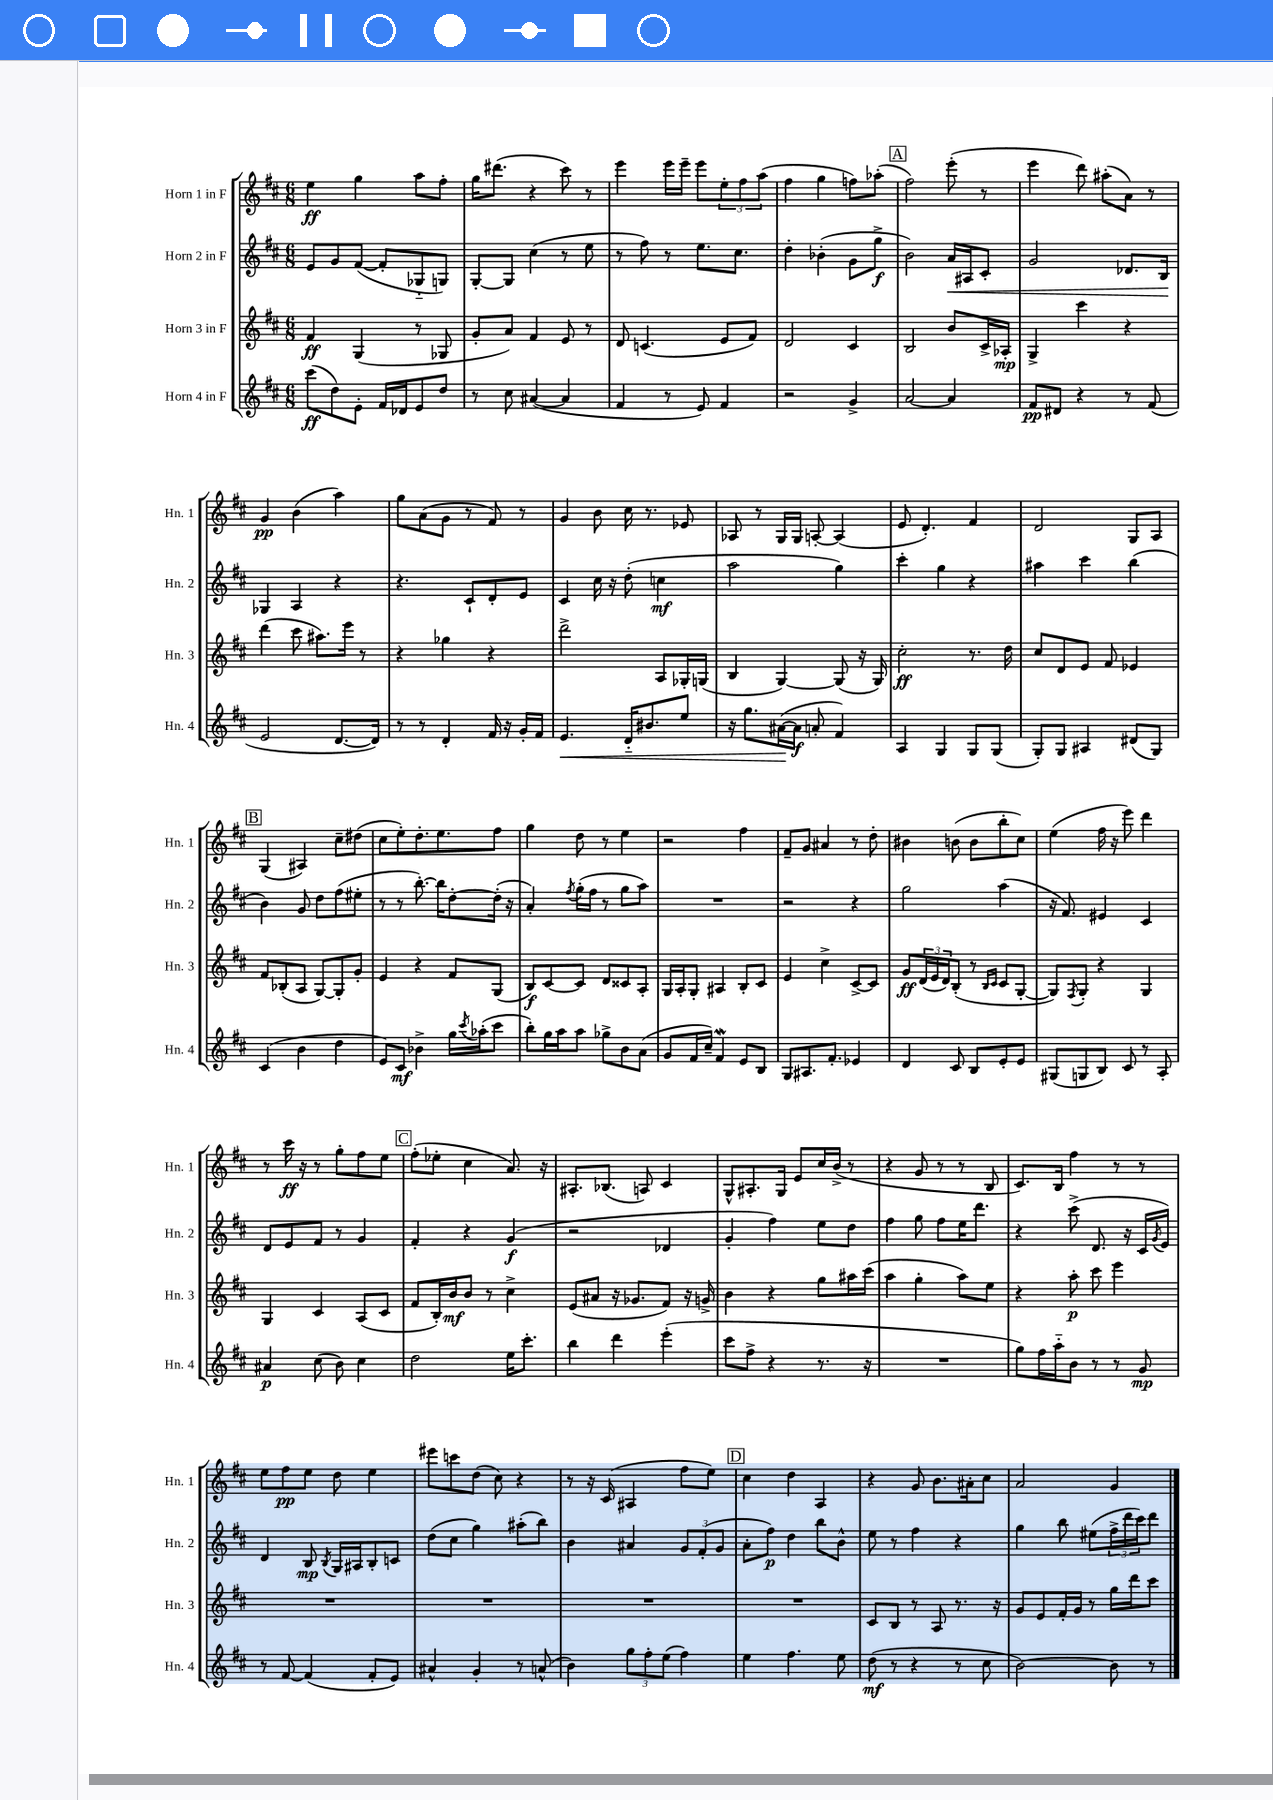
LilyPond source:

<<
\new StaffGroup <<
\new Staff = "s0" \with { instrumentName = "Horn 1 in F" shortInstrumentName = "Hn. 1" } {
    \clef treble \key d \major \numericTimeSignature \time 6/8
    e''4\ff g''4 a''8 fis''8-. |
    g''16 dis'''8.( r4 cis'''8) r8 |
    e'''4 e'''16 e'''16-- e'''8 \tuplet 3/2 { e''8-. fis''8 a''8( } |
    fis''4 g''4 f''8) aes''8-.( |
    \mark \markup { \box "A" } fis''2) e'''8-.( r8 |
    e'''4 d'''8) ais''8-.( a'8) r8 |
    g'4\pp b'4( a''4) |
    g''8 a'8( g'8 r8 fis'8) r8 |
    g'4 b'8 cis''16 r8. ees'8 |
    aes8 r8 g16 g16 a8~-. a4( |
    e'8 d'4.-.) fis'4 |
    d'2 g8 a8 |
    \mark \markup { \box "B" } g4( ais4) cis''8-- dis''8( |
    cis''8 e''8-.) d''8.-. e''8. fis''8 |
    g''4 d''8 r8 e''4 |
    r2 fis''4 |
    fis'8-- g'8 ais'4 r8 d''8-. |
    bis'4 b'8( b'8 b''8-. cis''8) |
    e''4( fis''16 r16 e'''8) d'''4 |
    r8 cis'''16\ff r16 r8 g''8-. fis''8 e''8 |
    \mark \markup { \box "C" } fis''8-.( ees''8-. cis''4 a'8.) r16 |
    ais8.-. bes8.( a8) cis'4 |
    g8-^ ais8.-. g16 e'8 cis''16 b'16->( r8 |
    r4 g'8 r8 r8 b8 |
    cis'8.) b16 fis''4 r8 r8 |
    e''8 fis''8\pp e''8 d''8 e''4 |
    eis'''8 c'''8 d''8( cis''8) r4 |
    r8 r16 cis'16( ais4 fis''8 e''8) |
    \mark \markup { \box "D" } cis''4 d''4 a4 |
    r4 g'8 b'8. ais'16-. cis''8 |
    a'2 g'4 \bar "|." |
}
\new Staff = "s1" \with { instrumentName = "Horn 2 in F" shortInstrumentName = "Hn. 2" } {
    \clef treble \key d \major \numericTimeSignature \time 6/8
    e'8 g'8 fis'8~( fis'8-. ges8-_ g8) |
    g8~-. g8 cis''4( r8 e''8 |
    r8 fis''8) r8 e''8. cis''8. |
    d''4-. bes'4-.( g'8 g''8->\f |
    \mark \markup { \box "A" } b'2) a'16\< ais16 cis'8-. |
    g'2 des'8. b16\! |
    ges4 a4 r4 |
    r4. cis'8-! d'8-. e'8 |
    cis'4 cis''16 r16 d''8-.( c''4\mf |
    a''2 g''4) |
    cis'''4-. g''4 r4 |
    ais''4 cis'''4 b''4( |
    \mark \markup { \box "B" } b'4) g'8 d''8 fis''8( eis''8-. |
    r8 r8 b''8.~-.) b''16 d''8~-. d''16-.( r16 |
    a'4-.) \acciaccatura { fis''8 } g''16-.( fis''16 r8 g''8 a''8) |
    R2. |
    r2 r4 |
    g''2 a''4( |
    r16 fis'8.) eis'4 cis'4 |
    d'8 e'8 fis'8 r8 g'4 |
    \mark \markup { \box "C" } fis'4-. r4 g'4\f( |
    r2 des'4 |
    g'4-. fis''4) e''8 d''8 |
    fis''4 g''8 fis''8 e''16 d'''8. |
    r4 cis'''8->( d'8. r16 cis'16 \acciaccatura { g'8 } e'16) |
    d'4 b8\mp \acciaccatura { b8 } g16 ais16 b8-. c'8 |
    d''8( cis''8 g''4) ais''8-.( b''8) |
    b'4 ais'4 \tuplet 3/2 { g'8 fis'8-.( g'8 } |
    \mark \markup { \box "D" } a'8-. fis''8\p) d''4 b''8 b'8-^ |
    e''8 r8 fis''4 r4 |
    g''4 b''8 eis''8( \tuplet 3/2 { fis''16-> d'''16 cis'''16) } d'''8 \bar "|." |
}
\new Staff = "s2" \with { instrumentName = "Horn 3 in F" shortInstrumentName = "Hn. 3" } {
    \clef treble \key d \major \numericTimeSignature \time 6/8
    fis'4\ff g4( r8 ges8 |
    g'8-. a'8) fis'4 e'8 r8 |
    d'8 c'4.( e'8 fis'8) |
    d'2 cis'4 |
    \mark \markup { \box "A" } b2 b'8 cis'16-> aes16-.\mp |
    g4-> cis'''4 r4 |
    d'''4( cis'''8 ais''8.) e'''16 r8 |
    r4 ges''4 r4 |
    d'''2-> a8 ges16-. g16( |
    b4 g4~) g8( r16 g16) |
    cis''2-.\ff r8. d''16 |
    cis''8 d'8 e'8 fis'8 ees'4 |
    \mark \markup { \box "B" } fis'8 bes8-.( a8 g8~) g8-. g'8-. |
    e'4 r4 fis'8 g8( |
    b8\f) cis'8~ cis'8 d'8 cisis'8 a8-. |
    g16 a16-. g8-. ais4 b8-. cis'8 |
    e'4 cis''4-> cis'8~-> cis'8 |
    g'8\ff \tuplet 3/2 { d'16( e'16 d'16) } b8-.( r8 \grace { b16 cis'16 } cis'8 g8~-. |
    g8) \acciaccatura { fis8 } g8-. r4 g4 |
    g4 cis'4 a8( cis'8 |
    \mark \markup { \box "C" } fis'8 b16-.) b'16\mf b'8 r8 cis''4-> |
    e'8( ais'8 r16 ges'8. fis'8) r16 g'16-> |
    b'4 r4 g''8 ais''16 cis'''16( |
    a''4 g''4-. a''8) e''8 |
    r4 a''8-.\p cis'''8 e'''4 |
    R2. |
    R2. |
    R2. |
    \mark \markup { \box "D" } R2. |
    cis'8 b8 r8 a8 r8. r16 |
    g'8 e'8 fis'16-. g'16 r8 g''16 d'''16 cis'''8 \bar "|." |
}
\new Staff = "s3" \with { instrumentName = "Horn 4 in F" shortInstrumentName = "Hn. 4" } {
    \clef treble \key d \major \numericTimeSignature \time 6/8
    cis'''8\ff( d''8) e'8-. fis'16 des'16 e'8 d''8 |
    r8 cis''8 ais'4~( ais'4 |
    fis'4 r8 e'8) fis'4 |
    r2 g'4-> |
    \mark \markup { \box "A" } a'2~ a'4 |
    fis'8\pp dis'8 r4 r8 fis'8( |
    e'2 d'8.~ d'16) |
    r8 r8 d'4-. fis'16 r16 g'16-. fis'16 |
    e'4.\< d'16-_ bis'8. e''8 |
    r16 g''8. ais'16~\!( ais'16\f a'8-. fis'4) |
    a4 g4 g8 g8( |
    g8-.) g8 ais4 dis'8( g8) |
    \mark \markup { \box "B" } cis'4( b'4 d''4 |
    e'8) cis'8\mf bes'4-> g''16 \acciaccatura { cis'''8 } aes''16-.( cis'''8 |
    b''8-.) g''16 a''16 a''8 ges''8-> b'8 a'8( |
    g'8 fis'16 cis''16--) fis'4\mordent e'8 b8 |
    g8 ais8. fis'8.-. ees'4 |
    d'4 cis'8 b8 e'8-. e'8 |
    gis8( g8 b8) cis'8 r8 a8-. |
    ais'4\p cis''8( b'8) cis''4 |
    \mark \markup { \box "C" } d''2 e''16 cis'''8.-. |
    b''4 d'''4 e'''4-.( |
    cis'''8 fis''8-> r4 r8. r16 |
    R2. |
    g''8) fis''16 a''16-_ b'8 r8 r8 g'8\mp |
    r8 fis'8~ fis'4( fis'8-. e'8) |
    ais'4-^ g'4-. r8 a'8-^( |
    b'4) \tuplet 3/2 { g''8 fis''8-. e''8( } fis''4) |
    \mark \markup { \box "D" } e''4 fis''4. e''8 |
    d''8\mf( r8 r4 r8 cis''8 |
    b'2~) b'8 r8 \bar "|." |
}
>>
>>
